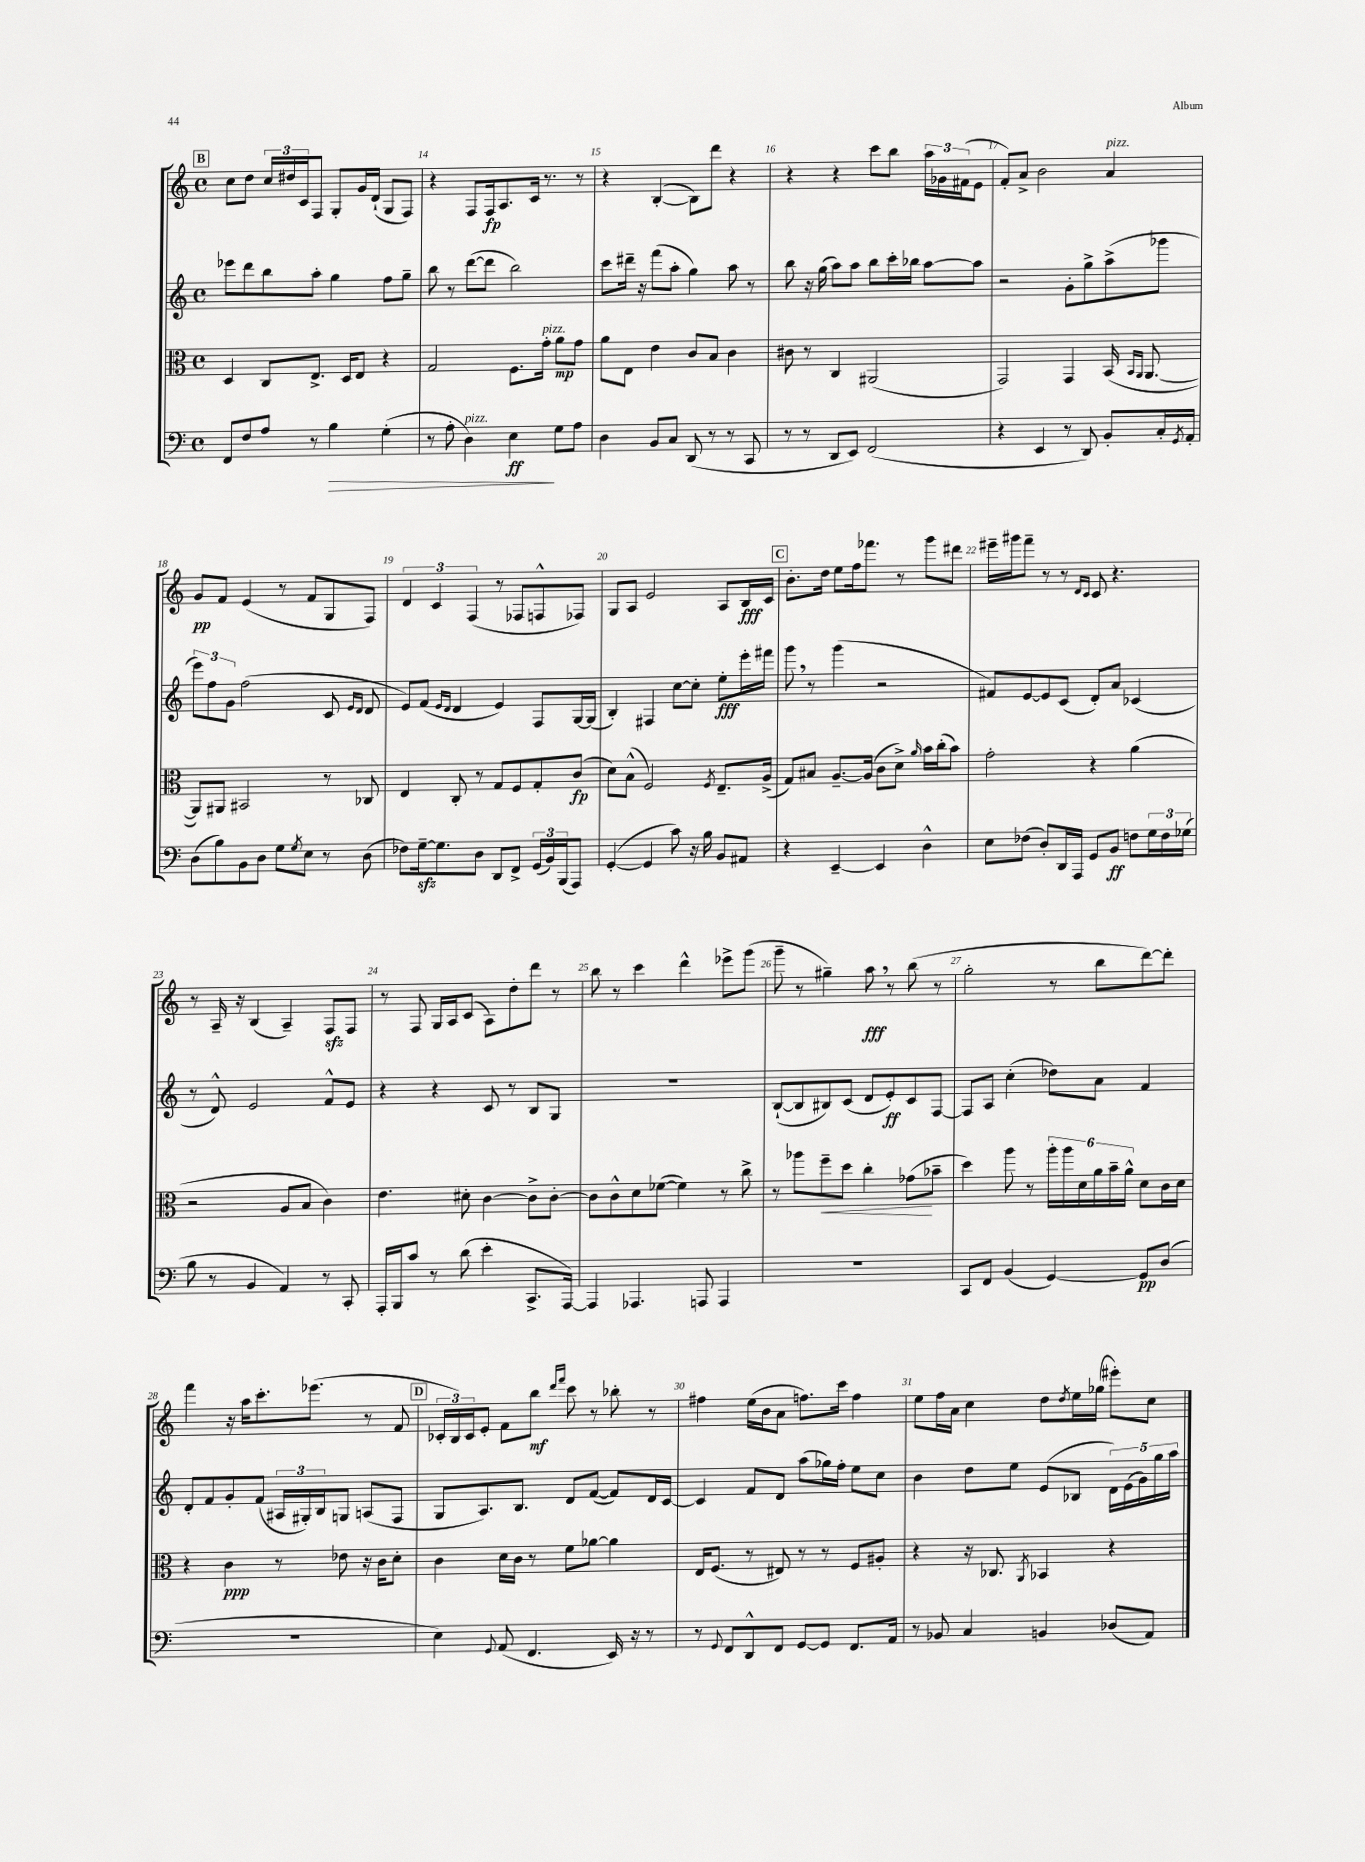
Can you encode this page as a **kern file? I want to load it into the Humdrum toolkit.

**kern	**kern	**kern	**kern
*staff4	*staff3	*staff2	*staff1
*clefF4	*clefC3	*clefG2	*clefG2
*k[]	*k[]	*k[]	*k[]
*M4/4	*M4/4	*M4/4	*M4/4
*met(c)	*met(c)	*met(c)	*met(c)
8FF	4D	8eee-	8cc
8F	.	8ddd	8dd
8A	8C	8bb	24cc
.	.	.	24dd#
.	.	.	24c
8r	8.E^	8aa'	8F
4B	.	4gg	8G'
.	16D	.	.
.	8E	.	16g
.	.	.	(16d`
(4G'	4r	8ff	8G
.	.	8gg~	8F)
=	=	=	=
8r	2G	8bb	4r
8A'	.	8r	.
4D)	.	([8ddd	8F
.	.	8ddd]	16F
.	.	.	8.A
4E	8.F	2bb)	.
.	.	.	16c
.	16g'	.	8.r
8G	8a	.	.
8A	8g	.	8r
=	=	=	=
4D	8a	8ccc	4r
.	8E	16ddd#~	.
.	.	16r	.
8BB	4e	(8fff	([4B'
8C	.	8aa'	.
(8DD	8c	4gg)	8B])
8r	8B	.	8ddd
8r	4c	8aa	4r
8CC	.	8r	.
=	=	=	=
8r	8c#	8bb	4r
8r	8r	16r	.
.	.	(16gg	.
8DD	4C	8aa)	4r
8EE)	.	8aa	.
(2FF	(2AA#	8bb	8ccc
.	.	16ccc'	8bb
.	.	16bb-	.
.	.	[8aa	24aa
.	.	.	24g-
.	.	.	(24f#
.	.	8aa]	8e
=	=	=	=
4r	2GG)	2r	8f')
.	.	.	8a^
4EE	.	.	2b
8r	4GG	8g'	.
8DD)	.	8gg^	.
8BB'	(16BB	(8aa^	4a
.	16qqBB	.	.
.	16qqAA	.	.
.	[8.AA	.	.
16C'	.	8ggg-	.
8qGG	.	.	.
16AA'	.	.	.
=	=	=	=
(8D	8AA])	12eee)	8g
.	.	12ff	.
8B)	8AA#	.	8f
.	.	12g	.
8BB	2BB#	(2ff	(4e
8D	.	.	.
8G	.	.	8r
8qG	.	.	.
8E	.	.	8f
8r	8r	8c	8G
.	.	16qqe	.
.	.	16qqd	.
(8D	8C-	8d	8F)
=	=	=	=
8F-)	4E	8e)	6d
[16G~	.	(8f	.
.	.	.	6c
8.G]	.	.	.
.	.	16qqe	.
.	.	16qqd	.
.	8C'	4d	.
.	.	.	(6F
8D	8r	.	.
8DD	8G	4e)	8r
8FF^	8F	.	8F-
(24GG	8G'	8F	8F^^
24BB)	.	.	.
(24BBB	.	.	.
8AAA)	(8c	[16G	8F-)
.	.	(16G]	.
=	=	=	=
([4GG'	8d)	4B')	8G
.	(8B^^	.	8A
4GG]	2F)	4F#	2e
8c)	.	[8cc	.
16r	.	8cc']	.
16B	.	.	.
.	8qF	.	.
8BB	8.E~	8ee'	8A
8AA#	.	16eee'	16B
.	(16A^	16fff#	16c
=	=	=	=
4r	8G)	8ggg	8.b'
.	8B#	8r	.
.	.	.	16dd
[4EE~	[8.A~	(4ggg	8ee
.	.	.	16ff
.	(16A]	.	8.fff-
4EE]	8c	2r	.
.	8d^)	.	8r
.	16qqa	.	.
4D^^	16b	.	8ggg
.	(16cc'	.	.
.	8b)	.	8ddd#
=	=	=	=
8E	2g'	8f#)	16eee#~
.	.	.	16ggg#
(8F-	.	[8e	8fff~
8D')	.	8e]	8r
16DD	.	(8c	8r
16AAA	.	.	.
.	.	.	16qqd
.	.	.	16qqc
8GG	4r	8d')	8c
8BB	.	8a	4.r
8F	(4a	(4c-	.
24G	.	.	.
24F	.	.	.
(24G-	.	.	.
=	=	=	=
8B	2r	8r	8r
8r	.	8d^^)	16A~
.	.	.	16r
4BB	.	2e	(4B
4AA)	8A	.	4A~)
.	8B	.	.
8r	4c)	8f^^	8F
8CC'	.	8e	8F
=	=	=	=
16AAA'	4.e	4r	8r
16BBB	.	.	.
8c	.	.	8F
8r	.	4r	16G
.	.	.	16A
(8d	8d#'	.	(8c
4e'	[4c	8c	8A)
.	.	8r	8dd'
8.CC^	8c^]	8B	8ddd
.	[8c'	8G	8r
[16AAA)	.	.	.
=	=	=	=
4AAA]	8c]	1r	8bb
.	8c^^	.	8r
4.AAA-	8d	.	4ccc
.	([8f-	.	.
.	4f-])	.	4ddd^^
8AAA	.	.	.
4AAA	8r	.	8eee-^
.	8cc^	.	(8ggg
=	=	=	=
1r	8r	([8B`	8ggg~
.	8aa-	8B]	8r
.	8ff~	8B#)	4gg#~)
.	8dd	(8c	.
.	4cc'	8d	8aa
.	.	8e')	8r
.	(8g-	8c	(8bb
.	8b-~	[8F	8r
=	=	=	=
8CC	4dd)	8F]	2gg'
8FF	.	8A	.
(4BB	8aa	(4cc'	.
.	8r	.	.
[4GG)	24aa'	8dd-)	8r
.	24aa	.	.
.	24d	.	.
.	24a	8a	8bb
.	24b~	.	.
.	24a^^	.	.
8GG]	8d	4f	[8ddd)
(8D	16c	.	8ddd']
.	16d	.	.
=	=	=	=
1r	4r	8d'	4fff
.	.	8f	.
.	4c	8g'	16r
.	.	.	16aa
.	.	(8f	8.ccc'
.	8r	24A#	.
.	.	24G#')	.
.	.	.	(8.eee-
.	.	24B	.
.	8e-	8G	.
.	16r	(8A	8r
.	16c	.	.
.	8d'	8F	8f
=	=	=	=
4E)	4c	8G	24c-'
.	.	.	24B)
.	.	.	24c-
.	.	8.A)	8e'
8qqGG	.	.	.
(8AA	16d	.	8f
.	16c	8.B	.
4.FF	8r	.	8bb
.	.	.	16qqddd
.	.	.	16qqfff
.	8f	8d	8ccc
.	[8a-	([8f	8r
16EE)	4a-]	8f])	8bb-'
16r	.	.	.
8r	.	16d	8r
.	.	[16c	.
=	=	=	=
8r	16E	4c]	4ff#
.	(8.F	.	.
8qqGG	.	.	.
8FF	.	.	.
8DD^^	8r	8f	(16ee
.	.	.	16b
8FF	8E#)	8d	8a
[8GG	8r	(8aa	8.ff)
8GG]	8r	16gg-)	.
.	.	16ff'	16ccc
8.FF	8F	8ee	4ff
.	8A#'	8cc	.
16AA	.	.	.
=	=	=	=
8r	4r	4b	8ee
8BB-	.	.	16ff
.	.	.	16a
4C	16r	8dd	4cc
.	8.C-	.	.
.	.	8ee	.
.	8qAA	.	.
4BB	4BB-	(8e	8dd
.	.	.	8qdd
.	.	8B-	16ee
.	.	.	(16gg-
(8D-	4r	20d)	8eee#')
.	.	(20e	.
.	.	20g)	.
8AA)	.	.	8cc
.	.	20gg	.
.	.	20aa	.
==	==	==	==
*-	*-	*-	*-
